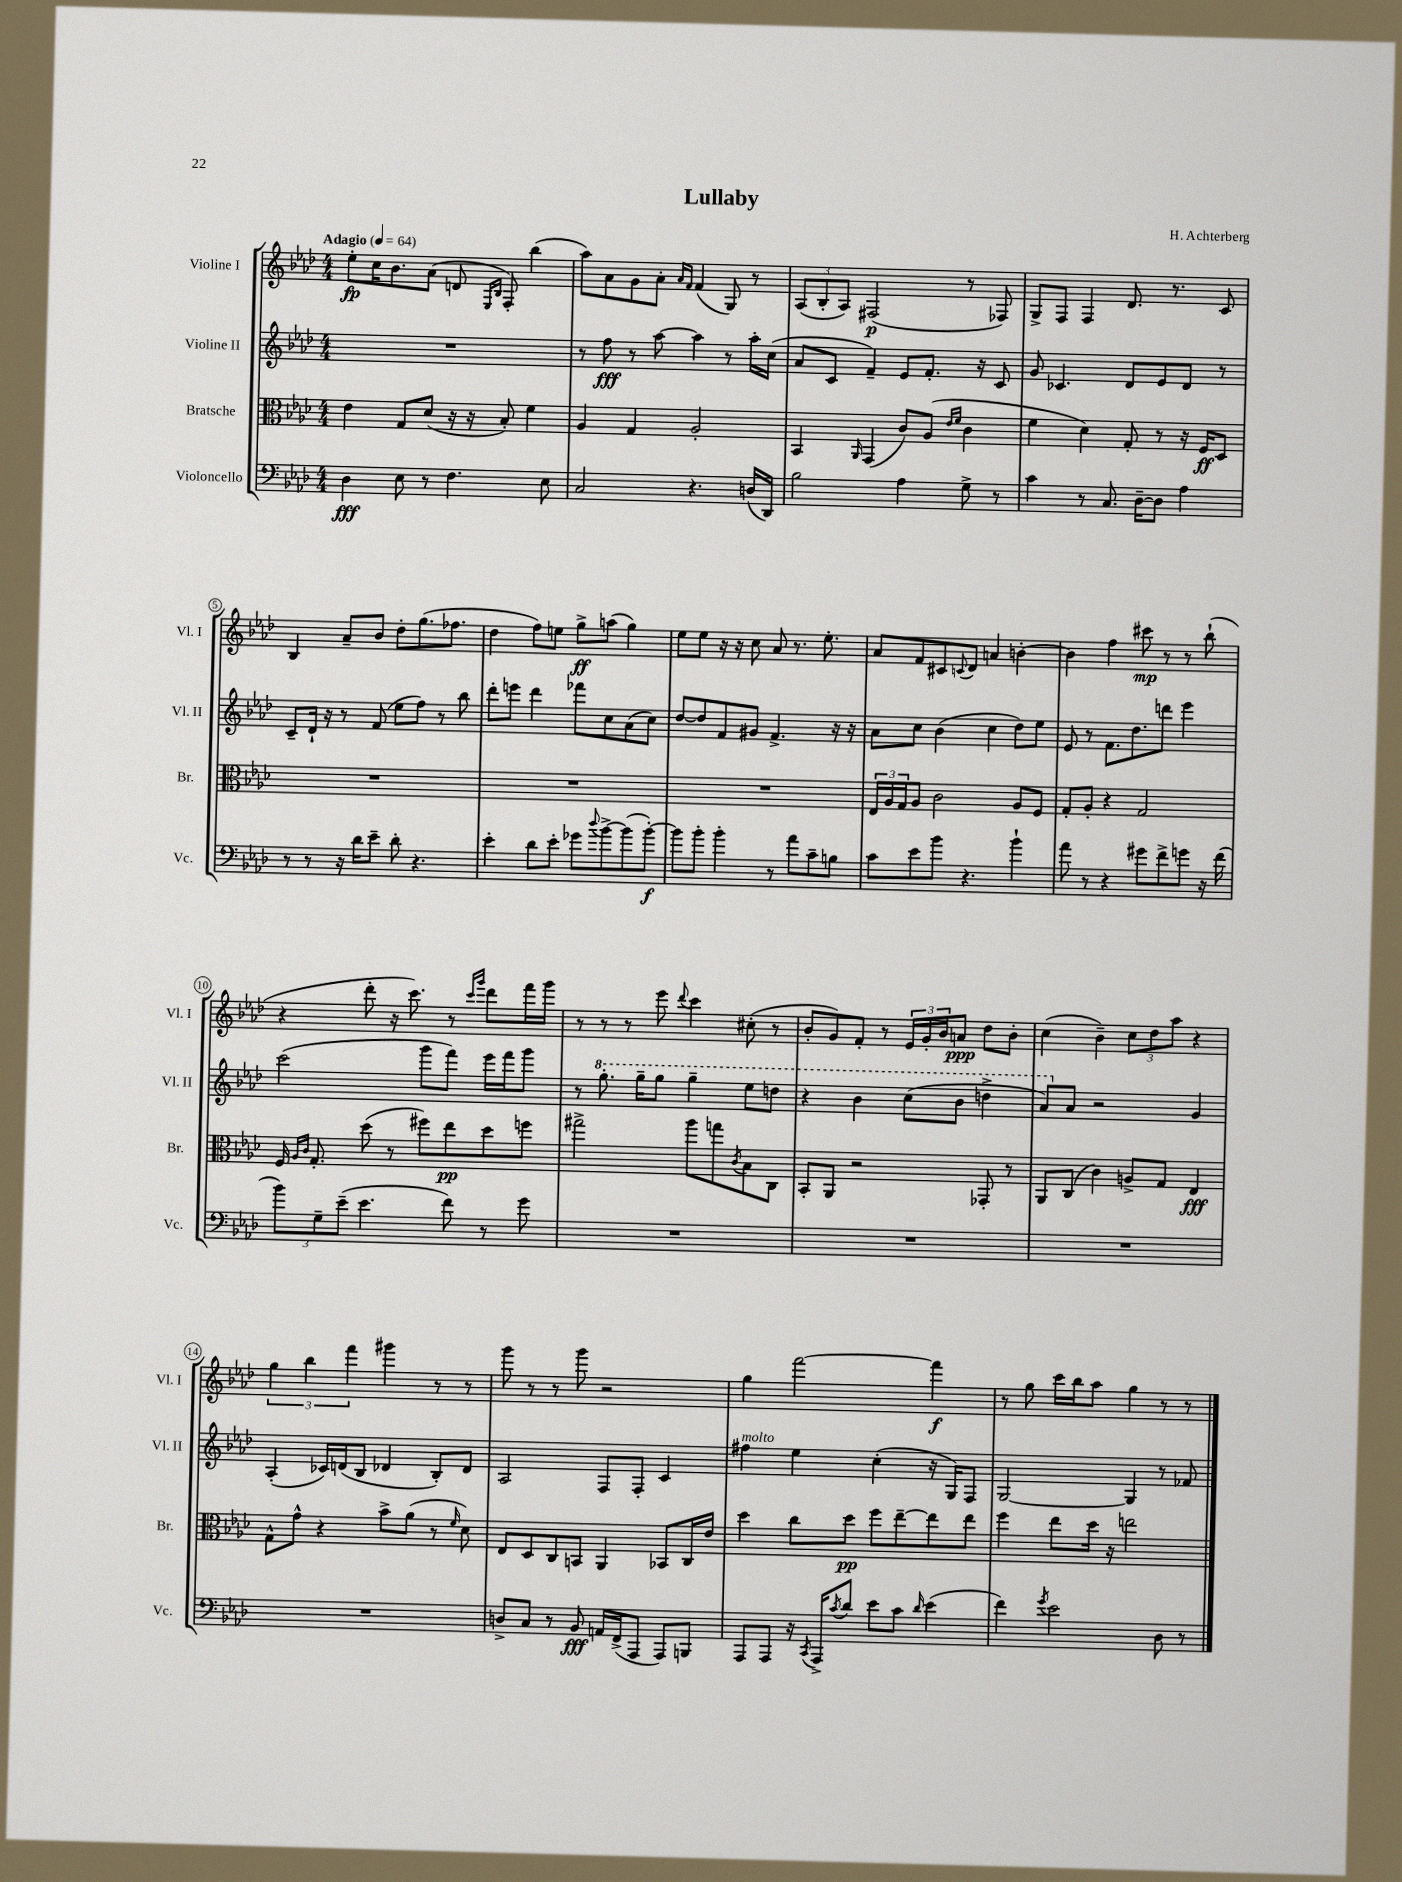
\header { title = "Lullaby" composer = "H. Achterberg" }
<<
\new StaffGroup <<
\new Staff = "s0" \with { instrumentName = "Violine I" shortInstrumentName = "Vl. I" } {
    \clef treble \key aes \major \numericTimeSignature \time 4/4 \tempo "Adagio" 4 = 64
    ees''8-.\fp c''16 bes'8. aes'8( d'8 \grace { ees16 bes16 } f8-.) bes''4( |
    aes''8) aes'8 g'8 aes'8-. \grace { aes'16 f'16 } f'4( g8) r8 |
    \tuplet 3/2 { aes8( bes8-. aes8) } fis2\p( r8 fes8) |
    g8-> f8 f4 des'8. r8. c'8 |
    bes4 aes'8-- bes'8 des''8-. g''8.( fes''8. |
    des''4 f''8) e''8 g''8->\ff a''8( g''4) |
    ees''8 ees''8 r16 r16 c''8 aes'8 r8. ees''8.-. |
    aes'8 f'8 cis'8 \appoggiatura { c'8 } des'8 a'4 b'4~-. |
    b'4 f''4 cis'''8\mp r8 r8 bes''8-!( |
    r4 des'''8-. r16 c'''8.) r8 \grace { c'''16 g'''16 } des'''8 f'''16 g'''16 |
    r8 r8 r8 ees'''8 \appoggiatura { des'''8 } c'''4 cis''8-.( r8 |
    bes'8-. g'8) f'8-. r8 \tuplet 3/2 { ees'16 g'16-. bes'16 } a'8\ppp des''8 bes'8-. |
    c''4( bes'4--) \tuplet 3/2 { c''8 des''8 aes''8 } r4 |
    \tuplet 3/2 { g''4 bes''4 f'''4 } gis'''4 r8 r8 |
    g'''8 r8 r8 g'''8 r2 |
    g''4 f'''2~ f'''4\f |
    r8 g''8 c'''16 bes''16 aes''8 g''4 r8 r8 \bar "|." |
}
\new Staff = "s1" \with { instrumentName = "Violine II" shortInstrumentName = "Vl. II" } {
    \clef treble \key aes \major \numericTimeSignature \time 4/4
    R1 |
    r8 f''8\fff r8 aes''8~ aes''4 r8 aes''16-. c''16( |
    aes'8 c'8 f'4--) ees'8 f'8.-. r16 c'8 |
    g'8 ces'4. des'8 ees'8 des'8 r8 |
    c'8-- des'16-! r16 r8 f'8( ees''8 f''8) r8 bes''8 |
    des'''8-. e'''8 des'''4 fes'''8 c''8 aes'8( c''8) |
    des''8~ des''8 f'8 gis'8 f'4.-> r16 r16 |
    aes'8 c''8 bes'4( c''4 des''8) ees''8 |
    ees'8 r8 f'8. des''8. d'''8 ees'''4 |
    c'''2( g'''8 f'''8) ees'''16 f'''16 g'''8 |
    r8 \ottava #1 g'''8.-. g'''16-- g'''8 g'''4-- ees'''8 d'''8 |
    r4 bes''4 c'''8( bes''8 d'''4-> |
    aes''8) \ottava #0 aes'8 r2 g'4 |
    aes4-.( ces'16) d'16( bes8 des'4 bes8-.) des'8 |
    aes2 f8 f8-. c'4 |
    fis''4^\markup { \italic "molto" } ees''4 c''4-.( r16 g16) f8 |
    g2~ g4 r8 fes'8 \bar "|." |
}
\new Staff = "s2" \with { instrumentName = "Bratsche" shortInstrumentName = "Br." } {
    \clef alto \key aes \major \numericTimeSignature \time 4/4
    ees'4 g8 des'8( r16 r16 bes8-.) f'4 |
    aes4 g4 aes2-. |
    bes,4 \grace { aes,16 } g,4( c'8) aes8( \grace { ees'16 f'16 } c'4 |
    f'4 des'4) g8-. r8 r16 f16\ff des8 |
    R1 |
    R1 |
    R1 |
    \tuplet 3/2 { ees16 aes16 g16 } aes8 c'2 aes8 f8 |
    g8-. aes8-. r4 g2 |
    f16 \grace { aes16 c'16 } g8.-. des''8( r8 fis''8) ees''8\pp des''8 f''8 |
    gis''2-> aes''8 g''8 \acciaccatura { c'8 } bes8 c8 |
    bes,8-. aes,8 r2 ges,8-. r8 |
    aes,8 c8( c'4) a8-> g8 ees4\fff |
    g8-^ g'8-^ r4 bes'8-> aes'8( r8 \grace { f'16 } des'8) |
    ees8 des8 c8 b,8 aes,4 bes,8 c16 ees'16 |
    des''4 c''8 des''8\pp f''8 ees''8~-- ees''8 ees''8 |
    f''4 ees''8 des''16 r16 e''2 \bar "|." |
}
\new Staff = "s3" \with { instrumentName = "Violoncello" shortInstrumentName = "Vc." } {
    \clef bass \key aes \major \numericTimeSignature \time 4/4
    des4\fff ees8 r8 f4. ees8 |
    c2 r4. d16( des,16) |
    bes2 aes4 g8-> r8 |
    c'4 r8 c8. des16~-- des8 aes4 |
    r8 r8 r16 des'16 ees'8-- des'8-. r4. |
    ees'4-. des'8 ees'8-. ges'8 \appoggiatura { des''8 } bes'8~-> bes'8( bes'8~-.\f) |
    bes'8 bes'8-. bes'4-. r8 aes'8 c'8-- b8 |
    c'8 ees'8 bes'8 r4. bes'4-! |
    aes'8 r8 r4 gis'8 f'8-> g'8 r16 f'16( |
    \tuplet 3/2 { bes'8) g8-- ees'8--( } ees'4. f'8) r8 g'8 |
    R1 |
    R1 |
    R1 |
    R1 |
    d8-> c8 r8 bes,8\fff a,16 f,16->( aes,,8 aes,,8) b,,8 |
    aes,,8 aes,,8 r16 \acciaccatura { c,8 } aes,,16-> \acciaccatura { c'8 } des'8 ees'8 c'8 \grace { des'16 } ees'4( |
    f'4) \acciaccatura { g'8 } ees'2 des8 r8 \bar "|." |
}
>>
>>
\layout { \context { \Score \override BarNumber.stencil = #(make-stencil-circler 0.1 0.3 ly:text-interface::print) } }
